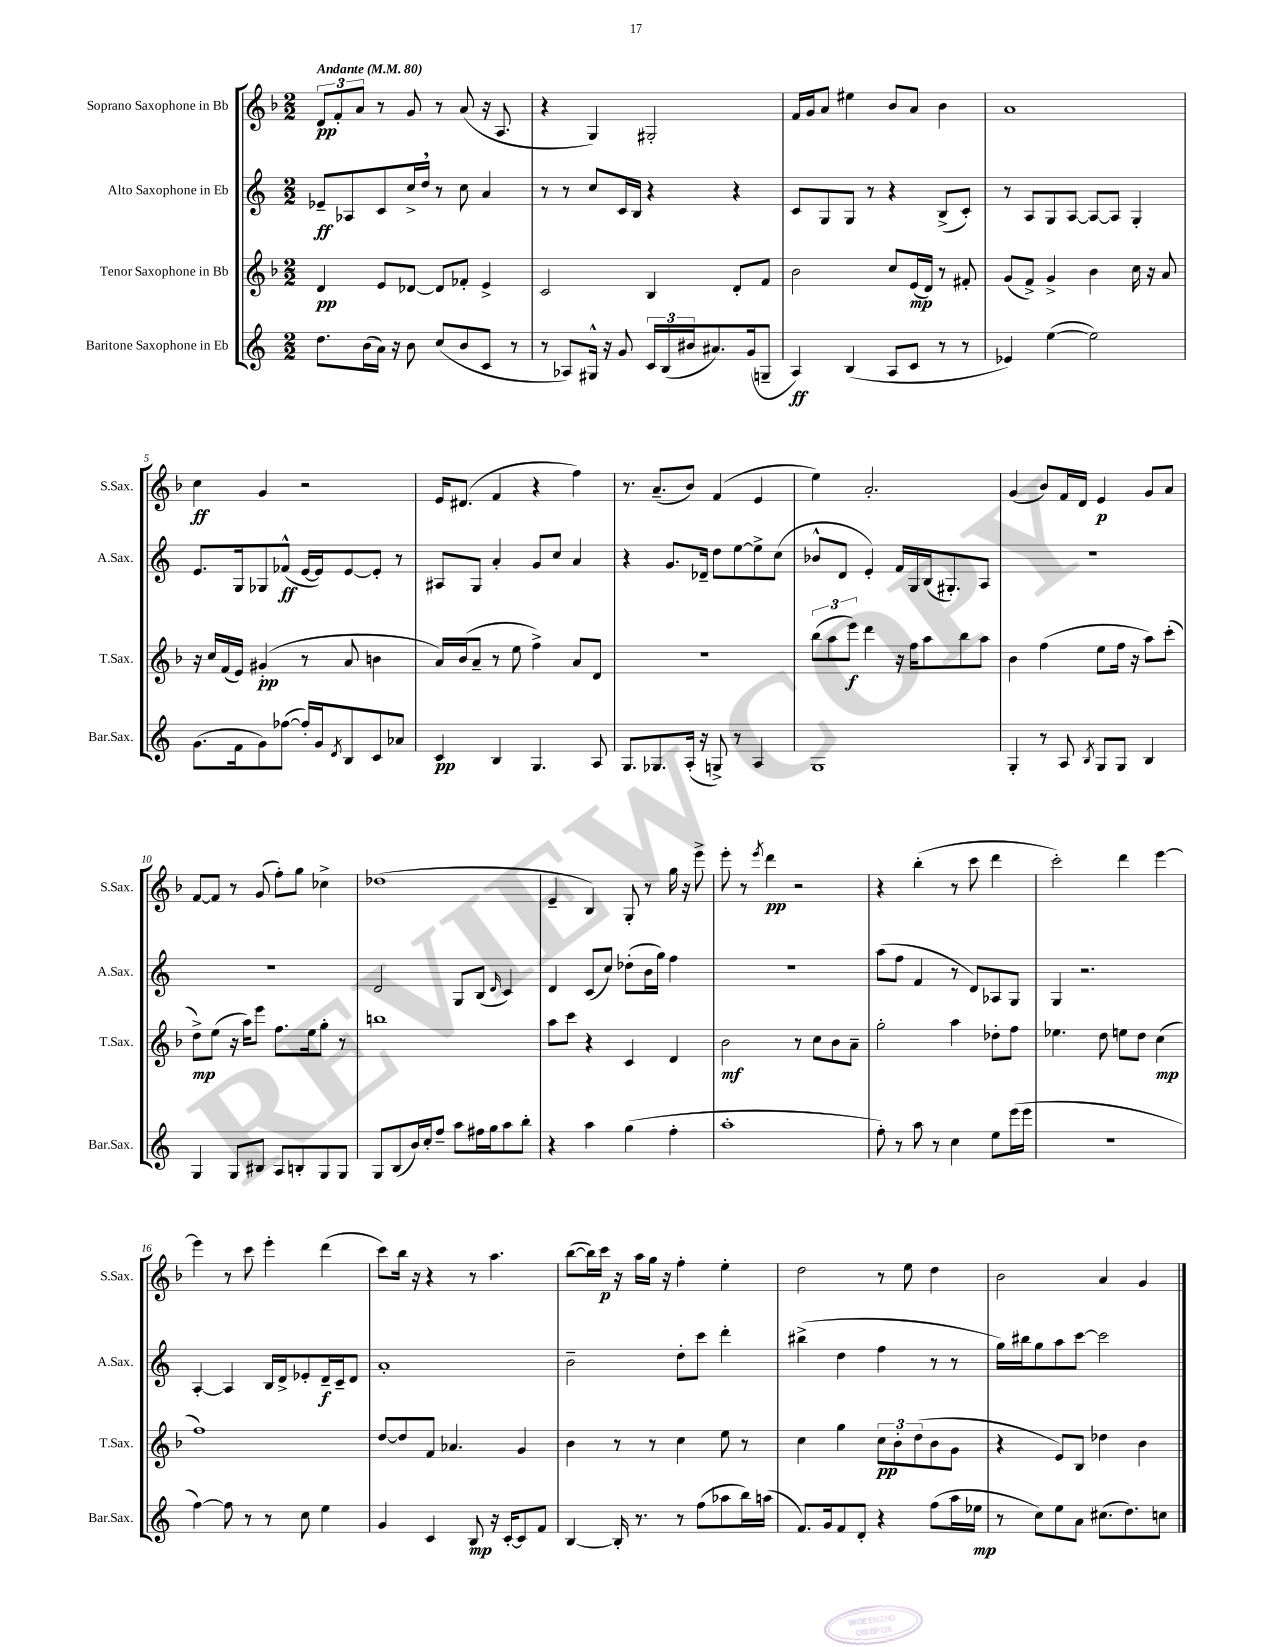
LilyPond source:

<<
\new StaffGroup <<
\new Staff = "s0" \with { instrumentName = "Soprano Saxophone in Bb" shortInstrumentName = "S.Sax." } {
    \clef treble \key f \major \numericTimeSignature \time 2/2 \tempo "Andante" 4 = 80
    \tuplet 3/2 { d'8\pp f'8-. a'8 } r8 g'8 r8 a'8( r16 a8. |
    r4 g4) gis2-. |
    f'16 g'16 a'8 eis''4 bes'8 a'8 bes'4 |
    a'1 |
    c''4\ff g'4 r2 |
    e'16 dis'8.( f'4 r4 f''4) |
    r8. a'8.--( bes'8) f'4( e'4 |
    e''4) a'2.-. |
    g'4( bes'8) f'16 d'16 e'4\p g'8 a'8 |
    f'8~ f'8 r8 g'8( f''8-.) g''8 ces''4-> |
    des''1( |
    e'4-- bes4) g8-. r8 g''16 r16 e'''8-> |
    e'''8-. r8 \acciaccatura { e'''8 } d'''4\pp r2 |
    r4 bes''4-.( r8 c'''8 d'''4 |
    c'''2-.) d'''4 e'''4~ |
    e'''4 r8 c'''8 e'''4-. d'''4( |
    c'''8) bes''16 r16 r4 r8 a''4. |
    bes''8~( bes''16) c'''16\p r16 a''16 g''16 r16 f''4-. e''4-. |
    d''2 r8 e''8 d''4 |
    bes'2 a'4 g'4 \bar "|." |
}
\new Staff = "s1" \with { instrumentName = "Alto Saxophone in Eb" shortInstrumentName = "A.Sax." } {
    \clef treble \key c \major \numericTimeSignature \time 2/2
    ees'8--\ff aes8 c'8 c''16-> d''16 \breathe r8 c''8 a'4 |
    r8 r8 c''8 c'16 b16 r4 r4 |
    c'8 g8 g8 r8 r4 b8->( c'8-.) |
    r8 a8 g8 a8~ a8~ a8 g4-. |
    e'8. g16 ges8 fes'8-^\ff( e'16~ e'16) e'8~ e'8-. r8 |
    ais8 g8 a'4-. g'8 c''8 a'4 |
    r4 g'8. des'16-- d''8 e''8~ e''8-> c''8( |
    bes'8-^ d'8 e'4-.) f'16 g16 b16( gis8.-.) a8 |
    R1 |
    R1 |
    d'2 g8 b8( \grace { d'16 } c'4) |
    d'4 c'8( c''8) des''8-.( b'16 g''16) f''4 |
    R1 |
    a''8( f''8 f'4 r8 d'8) aes8 g8 |
    g4 r2. |
    a4~-. a4 b16 d'16-> ees'8-. d'16--\f c'16-- d'8 |
    a'1-. |
    b'2-- d''8-. c'''8 d'''4-. |
    bis''4->( d''4 f''4 r8 r8 |
    g''16) bis''16 g''8 a''8 c'''8~ c'''2 \bar "|." |
}
\new Staff = "s2" \with { instrumentName = "Tenor Saxophone in Bb" shortInstrumentName = "T.Sax." } {
    \clef treble \key f \major \numericTimeSignature \time 2/2
    d'4\pp e'8 des'8~ des'8 fes'8-. e'4-> |
    c'2 bes4 d'8-. f'8 |
    bes'2 c''8 e'16\mp( d'16) r8 fis'8-. |
    g'8( f'8->) g'4-> bes'4 c''16 r16 a'8 |
    r16 c''16 f'16( e'16) gis'4-.\pp( r8 a'8 b'4 |
    a'16) bes'16( a'8-- r8 e''8 f''4->) a'8 d'8 |
    R1 |
    \tuplet 3/2 { bes''8( a''8 e'''8\f) } d'''4 r16 f''16 a''8 bes''8 a''8 |
    bes'4 f''4( e''8 f''16 r16 a''8) c'''8-.( |
    d''8->\mp) e''8( r16 a''16) e'''8 f''8. e''16 g''8-. r8 |
    b''1 |
    a''8 c'''8 r4 c'4 d'4 |
    bes'2\mf r8 c''8 bes'8 a'8-- |
    g''2-. a''4 des''8-. f''8 |
    ees''4. d''8 e''8 d''8 c''4\mp( |
    f''1) |
    d''8~ d''8 f'8 aes'4. g'4 |
    bes'4 r8 r8 c''4 e''8 r8 |
    c''4 g''4 \tuplet 3/2 { c''8\pp bes'8-. d''8( } bes'8 g'8 |
    r4 e'8) bes8 des''4 bes'4 \bar "|." |
}
\new Staff = "s3" \with { instrumentName = "Baritone Saxophone in Eb" shortInstrumentName = "Bar.Sax." } {
    \clef treble \key c \major \numericTimeSignature \time 2/2
    d''8. b'16( a'16) r16 b'8 c''8( b'8 c'8 r8 |
    r8 aes8) gis16-^ r16 g'8 \tuplet 3/2 { c'16 b16( bis'16 } ais'8.) g'16( g8-- |
    a4\ff) b4( a8 c'8 r8 r8 |
    ees'4) e''4~( e''2) |
    g'8.( f'16 g'8) fes''8~( fes''16-.) g'16 \acciaccatura { d'8 } b8 c'8 aes'8 |
    c'4\pp b4 g4. a8 |
    g8. ges8. a16-.( r16 g8->) r8 a4 |
    g1 |
    g4-. r8 a8 \acciaccatura { b8 } g8 g8 b4 |
    g4 g8 bis8 a8 b8-. g8 g8 |
    g8 b8( b'16) c''16-. f''8-- a''8 fis''16 g''16 a''8 b''8-. |
    r4 a''4 g''4( f''4-. |
    a''1-. |
    f''8-.) r8 a''8 r8 c''4 e''8 e'''16( e'''16 |
    R1 |
    f''4~) f''8 r8 r8 c''8 e''4 |
    g'4 c'4 b8\mp r16 c'16~-. c'8 f'8 |
    b4~ b16-. r8. r8 f''8( aes''8 b''16) a''16( |
    f'8.) g'16 f'8 d'8-. r4 f''8( a''16 ees''16\mp |
    r8 c''8) e''8 a'8 cis''8.( d''8.) c''8 \bar "|." |
}
>>
>>
